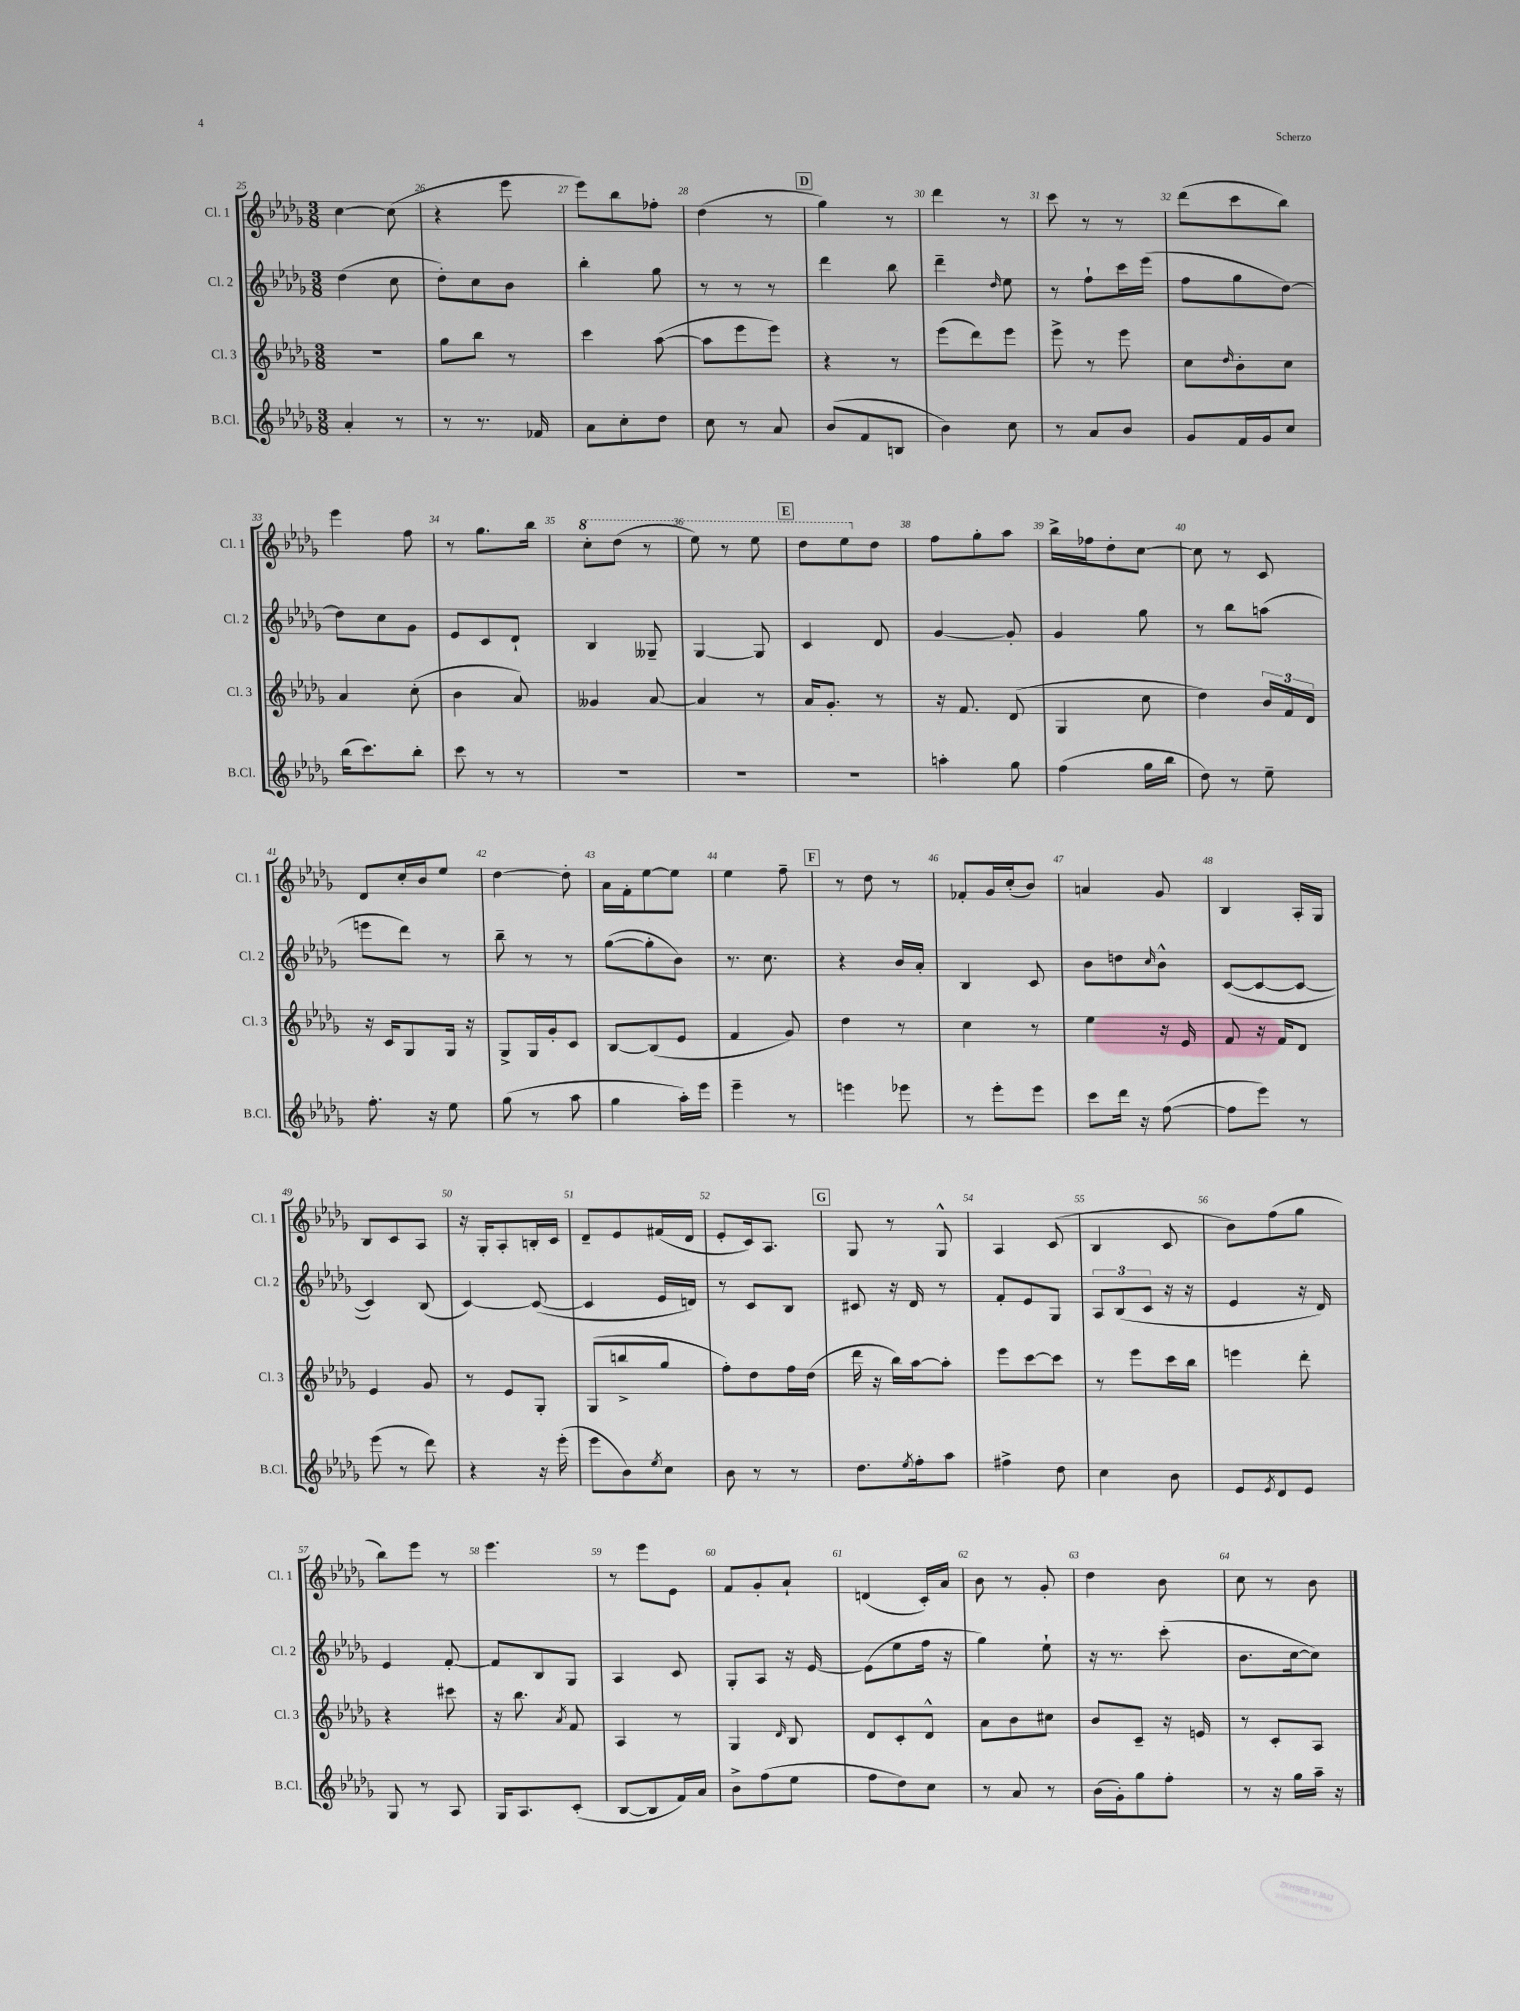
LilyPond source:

<<
\new StaffGroup <<
\new Staff = "s0" \with { instrumentName = "Cl. 1" shortInstrumentName = "Cl. 1" } {
    \clef treble \key des \major \numericTimeSignature \time 3/8
    c''4~ c''8( |
    r4 ees'''8 |
    ees'''8) bes''8 fes''8-. |
    des''4( r8 |
    \mark \markup { \box "D" } ges''4) r8 |
    des'''4 r8 |
    c'''8 r8 r8 |
    des'''8( c'''8 bes''8) |
    ees'''4 f''8 |
    r8 ges''8. bes''16 |
    \ottava #1 c'''8-. des'''8( r8 |
    ees'''8) r8 ees'''8 |
    \mark \markup { \box "E" } des'''8 ees'''8 \ottava #0 des''8 |
    f''8 ges''8-. aes''8 |
    bes''16-> fes''16 des''8-. c''8~ |
    c''8 r8 c'8 |
    des'8 c''16-. bes'16 ees''8 |
    des''4~ des''8-. |
    aes'16 f'16-. ees''8~ ees''8 |
    ees''4 f''8-- |
    \mark \markup { \box "F" } r8 des''8 r8 |
    fes'8-. ges'16 c''16-.( bes'8) |
    a'4 ges'8 |
    bes4 aes16-. ges16 |
    bes8 c'8 aes8 |
    r16 ges16-. aes8-. b16-. c'16 |
    des'8-- ees'8 fis'16( des'16 |
    ees'8-. c'16) aes8. |
    \mark \markup { \box "G" } ges8 r8 ges8-^ |
    aes4 c'8( |
    bes4 c'8 |
    bes'8) f''8( ges''8 |
    bes''8) ees'''8 r8 |
    ees'''4. |
    r8 ees'''8 ees'8 |
    f'8 ges'8-. aes'8-! |
    d'4( c'16-.) aes'16 |
    bes'8 r8 ges'8-. |
    des''4 bes'8 |
    c''8 r8 bes'8 \bar "|." |
}
\new Staff = "s1" \with { instrumentName = "Cl. 2" shortInstrumentName = "Cl. 2" } {
    \clef treble \key des \major \numericTimeSignature \time 3/8
    des''4( c''8 |
    des''8-.) c''8 bes'8 |
    bes''4-. ges''8 |
    r8 r8 r8 |
    \mark \markup { \box "D" } des'''4 bes''8 |
    des'''4-- \grace { des''16 } ees''8 |
    r8 f''8-! c'''16 ees'''16( |
    f''8 ges''8 des''8~) |
    des''8 c''8 ges'8 |
    ees'8 c'8 des'8-! |
    bes4 geses8-- |
    ges4~ ges8 |
    \mark \markup { \box "E" } c'4 des'8 |
    ges'4~ ges'8-. |
    ges'4 ges''8 |
    r8 bes''8 a''8( |
    e'''8 des'''8) r8 |
    bes''8-- r8 r8 |
    ges''8~( ges''8-. bes'8) |
    r8. c''8. |
    \mark \markup { \box "F" } r4 bes'16 aes'16-. |
    bes4 c'8 |
    bes'8 d''8 \grace { c''16 } bes'8-^ |
    c'8~( c'8~ c'8~ |
    c'4) bes8( |
    c'4~) c'8~( |
    c'4 ees'16 d'16) |
    r8 c'8 bes8 |
    \mark \markup { \box "G" } cis'8 r16 des'16 r8 |
    f'8-. ees'8 ges8 |
    \tuplet 3/2 { aes8 bes8( c'8 } r16 r16 |
    ees'4 r16 des'16) |
    ees'4 f'8~-. |
    f'8 bes8 ges8 |
    aes4 c'8 |
    ges8-. aes8 r16 ees'16~ |
    ees'8( ees''8 f''16 r16 |
    ges''4) ees''8-! |
    r16 r8. c'''8-.( |
    bes'8. c''16~ c''8) \bar "|." |
}
\new Staff = "s2" \with { instrumentName = "Cl. 3" shortInstrumentName = "Cl. 3" } {
    \clef treble \key des \major \numericTimeSignature \time 3/8
    R4. |
    ges''8 bes''8 r8 |
    c'''4 aes''8~( |
    aes''8 ees'''8 ees'''8) |
    \mark \markup { \box "D" } r4 r8 |
    ees'''8( des'''8) ees'''8 |
    ees'''8-> r8 ees'''8 |
    c''8 \grace { des''16 } bes'8-. c''8 |
    aes'4 c''8-.( |
    bes'4 aes'8) |
    geses'4 aes'8~ |
    aes'4 r8 |
    \mark \markup { \box "E" } aes'16 ges'8.-. r8 |
    r16 f'8. des'8( |
    ges4 c''8 |
    des''4) \tuplet 3/2 { bes'16 f'16 des'16 } |
    r16 c'16 ges8 ges16 r16 |
    ges8-> ges16 ges'16-. c'8 |
    bes8~ bes8( ees'8 |
    f'4 ges'8) |
    \mark \markup { \box "F" } des''4 r8 |
    c''4 r8 |
    ees''4 r16 ees'16 |
    f'8 r16 f'16 des'8 |
    ees'4 ges'8 |
    r8 ees'8 ges8-. |
    ges8( b''8-> ges''8 |
    f''8-.) des''8 f''16 des''16( |
    \mark \markup { \box "G" } des'''16 r16 bes''16) aes''16~ aes''8-. |
    ees'''8 c'''8~ c'''8 |
    r8 ees'''8 c'''16 bes''16 |
    e'''4 des'''8-. |
    r4 cis'''8 |
    r16 bes''8. \acciaccatura { aes'8 } f'8 |
    aes4 r8 |
    ges4 \grace { des'16 } bes8 |
    des'8 c'8-. des'8-^ |
    aes'8 bes'8 cis''8 |
    bes'8 c'8-- r16 e'16 |
    r8 c'8-. aes8 \bar "|." |
}
\new Staff = "s3" \with { instrumentName = "B.Cl." shortInstrumentName = "B.Cl." } {
    \clef treble \key des \major \numericTimeSignature \time 3/8
    aes'4-. r8 |
    r8 r8. fes'16 |
    aes'8 c''8-. des''8 |
    c''8 r8 aes'8 |
    \mark \markup { \box "D" } bes'8( f'8 b8 |
    bes'4) c''8 |
    r8 aes'8 bes'8 |
    ges'8 f'16 ges'16 c''8 |
    bes''16( c'''8.) bes''8-. |
    c'''8 r8 r8 |
    R4. |
    R4. |
    \mark \markup { \box "E" } R4. |
    a''4-. ges''8 |
    f''4( ges''16 bes''16 |
    des''8) r8 ees''8-- |
    f''8.-. r16 ees''8 |
    ges''8( r8 aes''8 |
    ges''4 aes''16-.) ees'''16 |
    ees'''4-- r8 |
    \mark \markup { \box "F" } e'''4 ees'''8 |
    r8 ees'''8-. ees'''8 |
    c'''8 des'''16 r16 f''8~( |
    f''8 ees'''8) r8 |
    ees'''8( r8 des'''8) |
    r4 r16 ees'''16-.( |
    ees'''8 bes'8) \acciaccatura { ees''8 } c''8 |
    bes'8 r8 r8 |
    \mark \markup { \box "G" } des''8. \acciaccatura { ees''8 } f''16-. aes''8 |
    fis''4-> des''8 |
    c''4 bes'8 |
    ees'8 \acciaccatura { ees'8 } des'8 ees'8 |
    ges8 r8 aes8 |
    ges16 aes8. c'8-.( |
    bes8~ bes8 f'16) aes'16 |
    bes'8-> f''8( ees''8 |
    f''8 des''8) c''8 |
    r8 aes'8 r8 |
    bes'16( ges'16-.) ges''8 f''8-. |
    r8 r16 ges''16 aes''16-- r16 \bar "|." |
}
>>
>>
\layout { \context { \Score currentBarNumber = #25 \override BarNumber.break-visibility = ##(#f #t #t) barNumberVisibility = #all-bar-numbers-visible } }
